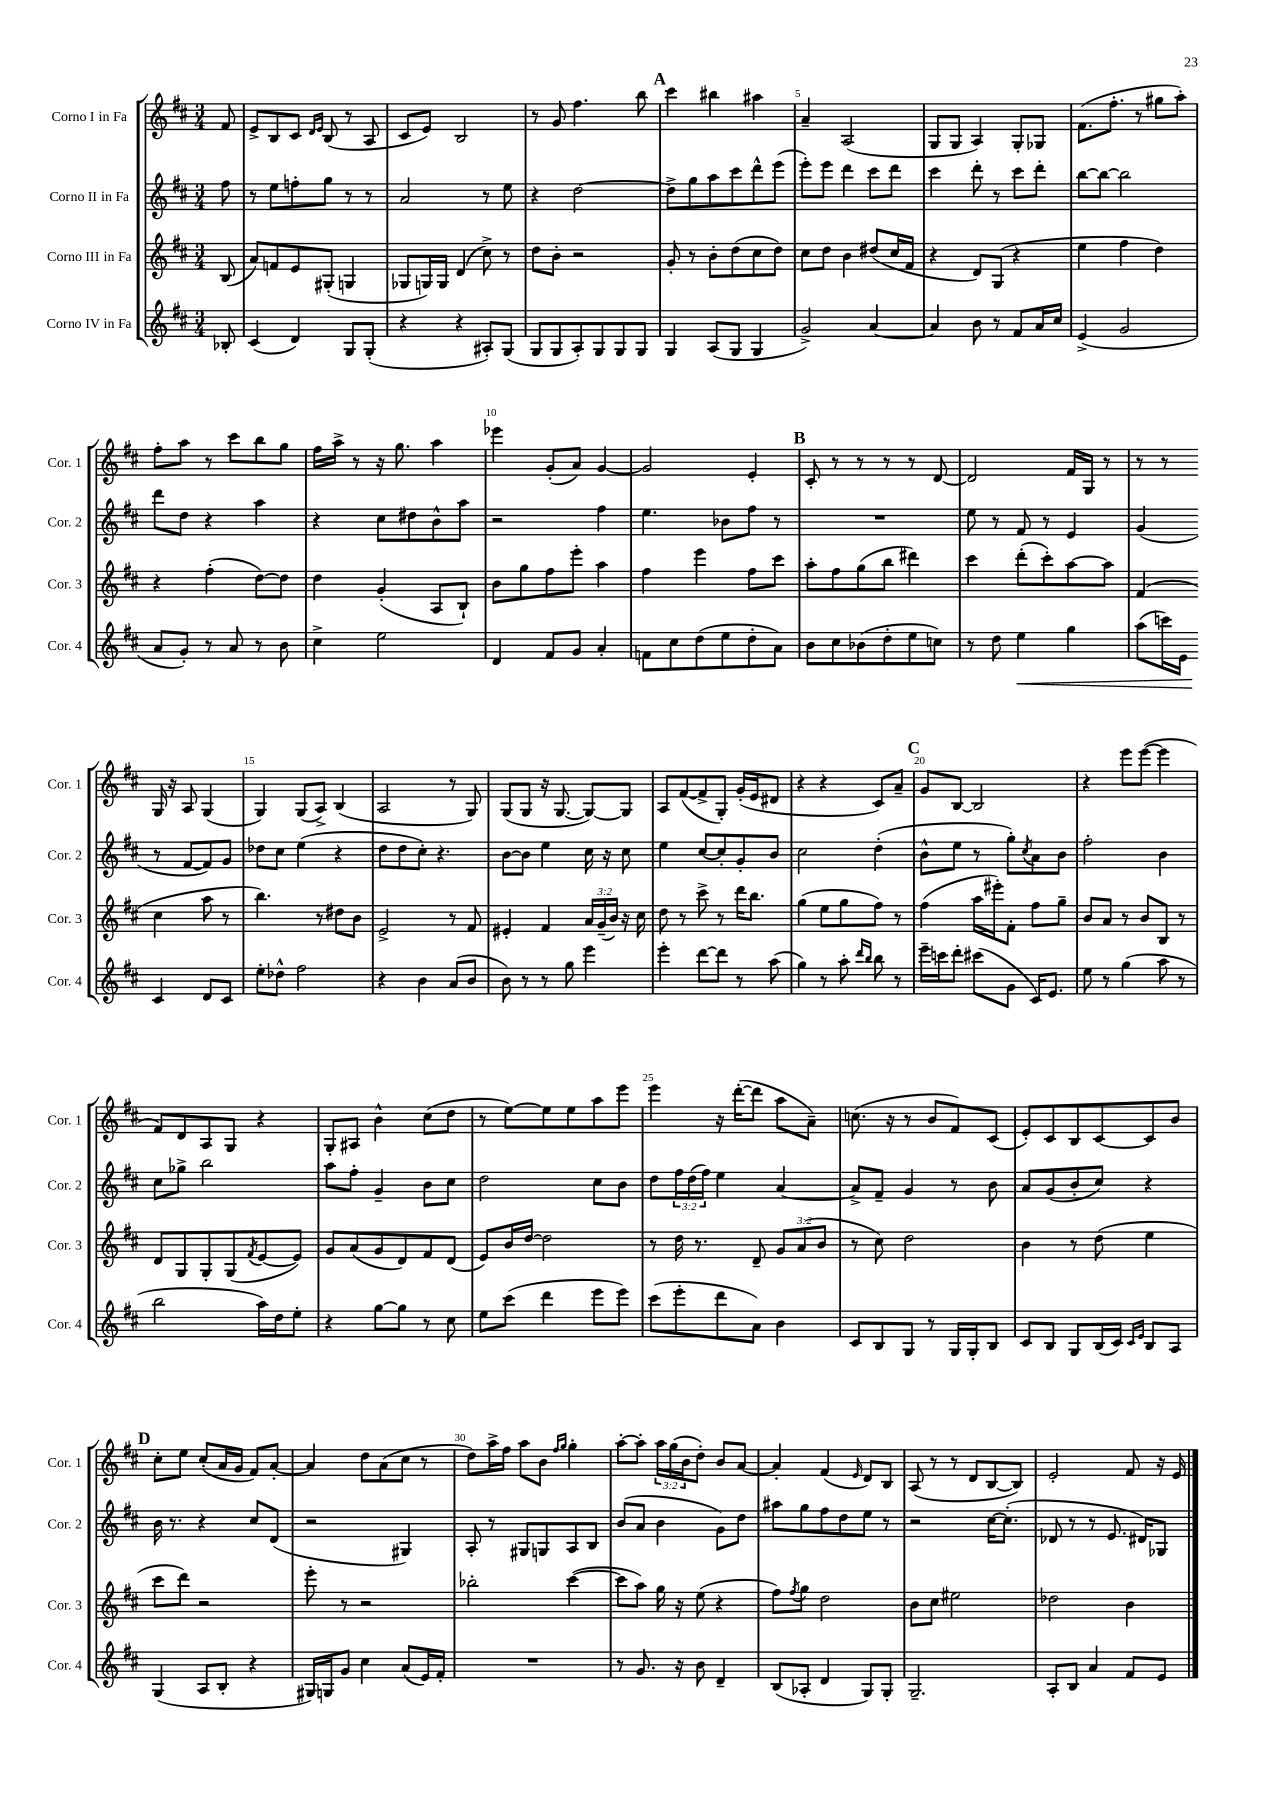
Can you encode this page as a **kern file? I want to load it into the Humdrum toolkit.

**kern	**kern	**kern	**kern
*staff4	*staff3	*staff2	*staff1
*clefG2	*clefG2	*clefG2	*clefG2
*k[f#c#]	*k[f#c#]	*k[f#c#]	*k[f#c#]
*M3/4	*M3/4	*M3/4	*M3/4
8B-'/	(8B/	8ff#\	8f#/
=	=	=	=
(4c#/	8a/L)	8r	8e^/L
.	8f/	8ee\L	8B/
4d/)	8e/	8ff'\	8c#/J
.	.	.	16qqd/LL
.	.	.	16qqe/JJ
.	(8G#'/J	8gg\J	(8B/
8G/L	4G/	8r	8r
(8G'/J	.	8r	8A/
=	=	=	=
4r	8G-/L	2a/	8c#/L
.	16G/L)	.	8e/J)
.	16G/JJ	.	.
4r	(4d/	.	2B/
8A#'/L)	8cc#^\)	8r	.
(8G/J	8r	8ee\	.
=	=	=	=
8G/L	8dd\L	4r	8r
8G/	8b'\J	.	8g/
8A'/)	2r	[2dd\	4.ff#\
8G/	.	.	.
8G/	.	.	.
8G/J	.	.	8bb\
=	=	=	=
4G/	8g'/	8dd^\]L	4ccc#\
.	8r	8gg\	.
(8A/L	8b'\L	8aa\	4bb#\
8G/J	(8dd\	8ccc#\	.
4G/	8cc#\	8ddd^^\	4aa#\
.	8dd\J)	(8eee\J	.
=	=	=	=
2g^/)	8cc#\L	8eee'\L)	4a~/
.	8dd\J	8eee\J	.
.	4b\	4ddd\	(2A/
[4a/	(8dd#/L	8ccc#\L	.
.	16cc#/L	8ddd\J	.
.	16f#/JJ	.	.
=	=	=	=
4a/]	4r	4ccc#\	8G/L
.	.	.	8G/J
8b\	8d/L)	8ddd'\	4A/)
8r	(8G/J	8r	.
8f#/L	4r	8ccc#\L	8G'/L
16a/L	.	8ddd'\J	8G-/J
16cc#/JJ	.	.	.
=	=	=	=
(4e^/	4ee\	[8bb\L	(8.f#\L
.	.	8bb\_J	.
.	.	.	8.ff#'\J
2g/	4ff#\	2bb\]	.
.	.	.	8r
.	4dd\)	.	8gg#\L
.	.	.	8aa'\J)
=	=	=	=
8a/L	4r	8ddd\L	8ff#'\L
8g'/J)	.	8dd\J	8aa\J
8r	(4ff#'\	4r	8r
8a/	.	.	8ccc#\L
8r	[8dd\L)	4aa\	8bb\
8b\	8dd\]J	.	8gg\J
=	=	=	=
4cc#^\	4dd\	4r	16ff#\LL
.	.	.	16aa^\JJ
.	.	.	8r
2ee\	(4g'/	8cc#\L	16r
.	.	.	8.gg\
.	.	8dd#\	.
.	8A/L	8b^^\	4aa\
.	8B`/J)	8aa\J	.
=	=	=	=
4d/	8b\L	2r	4eee-\
.	8gg\	.	.
8f#/L	8ff#\	.	(8g'/L
8g/J	8eee'\J	.	8a/J)
4a'/	4aa\	4ff#\	[4g/
=	=	=	=
8f\L	4ff#\	4.ee\	2g/]
8cc#\	.	.	.
(8dd\	4eee\	.	.
8ee\	.	8b-\L	.
8dd'\	8ff#\L	8ff#\J	4e'/
8a\J)	8ccc#\J	8r	.
=	=	=	=
8b\L	8aa'\L	2.r	8c#'/
8cc#\	8ff#\	.	8r
(8b-\	(8gg\	.	8r
8dd'\	8bb\J	.	8r
8ee\	4ddd#\)	.	8r
8cc\J)	.	.	[8d/
=	=	=	=
8r	4ccc#\	8ee\	2d/]
8dd\	.	8r	.
4ee\	(8ddd'\L	8f#/	.
.	8ccc#'\)	8r	.
4gg\	[8aa\	4e/	16f#/LL
.	.	.	16G/JJ
.	8aa\]J	.	8r
=	=	=	=
(8aa\L	(4f#/	(4g/	8r
16ccc\L)	.	.	8r
16e\JJ	.	.	.
4c#/	4cc#\	8r	16G/
.	.	.	16r
.	.	[8f#/L	8A/
8d/L	8aa\	8f#/])	(4G/
8c#/J	8r	8g/J	.
=	=	=	=
8ee'\L	4.bb\)	8dd-\L	4G/)
8dd-^^\J	.	8cc#\J	.
2ff#\	.	(4ee\	(8G/L
.	8r	.	8A^/J)
.	8dd#\L	4r	(4B/
.	8b\J	.	.
=	=	=	=
4r	2e^/	8dd\L	2A/
.	.	8dd\	.
4b\	.	8cc#'\J)	.
.	.	4.r	.
(8a/L	8r	.	8r
8b/J	8f#/	.	8G/)
=	=	=	=
8b\)	4e#'/	[8b\L	(8G/L
8r	.	8b\]J	8G/J
8r	4f#/	4ee\	16r
.	.	.	[8.G/
8gg\	.	.	.
4eee\	24a/LL	16cc#\	8G/_L)
.	(24g~/	.	.
.	.	16r	.
.	24b/JJ)	.	.
.	16r	8cc#\	8G/]J
.	16cc#\	.	.
=	=	=	=
4eee'\	8dd\	4ee\	8A/L
.	8r	.	([8f#/
[8ddd\L	8ccc#^\	[8cc#/L	8f#^/]
8ddd\]J	8r	8cc#'/]	8G'/J)
8r	16ddd\LK	8g'/	(16g'/LL
.	8.bb\J	.	16e/J
(8aa\	.	8b/J	8d#/J
=	=	=	=
4gg\)	(4gg\	2cc#\	4r
8r	8ee\L	.	4r
8aa'\	8gg\	.	.
16qqddd/LL	.	.	.
16qqbb/JJ	.	.	.
8bb\	8ff#\J)	(4dd'\	8c#/L)
8r	8r	.	8a~/J
=	=	=	=
16eee~\LL	(4ff#\	8b^^\L	8g/L
16ccc\J	.	.	.
8ddd'\J	.	8ee\J	[8B/J
(8ccc#\L	16aa\LL	8r	2B/]
.	16eee#'\J)	.	.
8g\J	8f#'\J	8gg'\L)	.
.	.	8qcc#/	.
16c#/LK)	8ff#\L	8a\	.
8.e/J	.	.	.
.	8gg~\J	8b\J	.
=	=	=	=
8ee\	8b/L	2ff#'\	4r
8r	8a/J	.	.
(4gg\	8r	.	8eee\L
.	8b/L	.	([8eee\J
8aa\	8B/J	4b\	4eee\]
8r	8r	.	.
=	=	=	=
2bb\	8d/L	8cc#\L	8f#/L)
.	8G/	8gg-^\J	8d/
.	8G'/	2bb\	8A/
.	(8G/	.	8G/J
.	8qf#/	.	.
16aa\LL)	[8e/	.	4r
16dd\J	.	.	.
8ee'\J	8e/]J)	.	.
=	=	=	=
4r	8g/L	8aa\L	8G'/L
.	(8a/	8ff#'\J	8A#/J
[8gg\L	8g/	4g~/	4b^^\
8gg\]J	8d/)	.	.
8r	8f#/	8b\L	(8cc#\L
8cc#\	(8d/J	8cc#\J	8dd\J
=	=	=	=
8ee\L	8e/L)	2dd\	8r
(8ccc#\J	16b/L	.	[8ee\L)
.	[16dd/JJ	.	.
4ddd\	2dd\]	.	8ee\]
.	.	.	8ee\
8eee\L	.	8cc#\L	8aa\
8eee\J)	.	8b\J	8eee\J
=	=	=	=
(8ccc#\L	8r	8dd\L	4eee\
8eee'\	16dd\	24ff#\L	.
.	.	(24dd\	.
.	8.r	.	.
.	.	24ff#\JJ)	.
8ddd\	.	4ee\	16r
.	.	.	([16ddd'\LK
8a\J)	8d~/	.	8ddd\]J
4b\	12g/L	[4a/	8aa\L
.	(12a/	.	.
.	.	.	8a~\J)
.	12b/J	.	.
=	=	=	=
8c#/L	8r	8a^/]L	(8.cc\
8B/	8cc#\)	8f#~/J	.
.	.	.	16r
8G/J	2dd\	4g/	8r
8r	.	.	8b/L
16G/LL	.	8r	8f#/)
16G'/J	.	.	.
8B/J	.	8b\	(8c#/J
=	=	=	=
8c#/L	4b\	8a/L	8e'/L)
8B/J	.	(8g/	8c#/
8G/L	8r	8b'/	8B/
(16B/L	(8dd\	8cc#/J)	[8c#/
16c#/JJ)	.	.	.
16qqc#/LL	.	.	.
16qqe/JJ	.	.	.
8B/L	4ee\	4r	8c#/]
8A/J	.	.	8b/J
=	=	=	=
(4G/	8ccc#\L	16b\	8cc#'\L
.	.	8.r	.
.	8ddd\J)	.	8ee\J
8A/L	2r	4r	(8cc#'/L
8B'/J	.	.	16a/L
.	.	.	16g/JJ
4r	.	8cc#/L	8f#/L)
.	.	(8d/J	[8a'/J
=	=	=	=
16G#/LL)	8eee'\	2r	4a/]
16G/J	.	.	.
8g/J	8r	.	.
4cc#\	2r	.	8dd\L
.	.	.	(8a\
(8a/L	.	4G#/)	8cc#\J
16e/L)	.	.	8r
16f#'/JJ	.	.	.
=	=	=	=
2.r	2bb-'\	8A'/	8dd\L)
.	.	8r	16aa^\L
.	.	.	16ff#\JJ
.	.	8G#/L	8aa\L
.	.	8G/	8b\J
.	.	.	16qqff#/LL
.	.	.	16qqgg/JJ
.	([4ccc#\	8A/	4gg'\
.	.	8B/J	.
=	=	=	=
8r	8ccc#\]L	(8b/L	[8aa'\L
8.g/	8aa\J)	8a/J	8aa'\]J
.	16gg\	4b\	24aa\LL
.	.	.	(24gg\
16r	16r	.	.
.	.	.	24b\J
8b\	(8ee\	.	8dd'\J)
4d~/	4r	8g\L)	8b/L
.	.	8dd\J	[8a/J
=	=	=	=
(8B/L	8ff#\L)	8aa#\L	4a'/]
.	8qff#/	.	.
8A-'/J	8gg\J	8gg\	.
4d/	2dd\	8ff#\	(4f#/
.	.	8dd\	.
.	.	.	16qqe/
8G/L)	.	8ee\J	8d/L)
8G'/J	.	8r	8B/J
=	=	=	=
2.G~/	8b\L	2r	(8A/
.	8cc#\J	.	8r
.	2ee#\	.	8r
.	.	.	8d/L
.	.	[16cc#\LK	[8B/
.	.	(8.cc#'\]J	.
.	.	.	8B/]J)
=	=	=	=
8A'/L	2dd-\	8d-/	2e'/
8B/J	.	8r	.
4a/	.	8r	.
.	.	8.e/	.
8f#/L	4b\	.	8f#/
.	.	16d#/LK)	.
8e/J	.	8G-/J	16r
.	.	.	16e/
==	==	==	==
*-	*-	*-	*-
